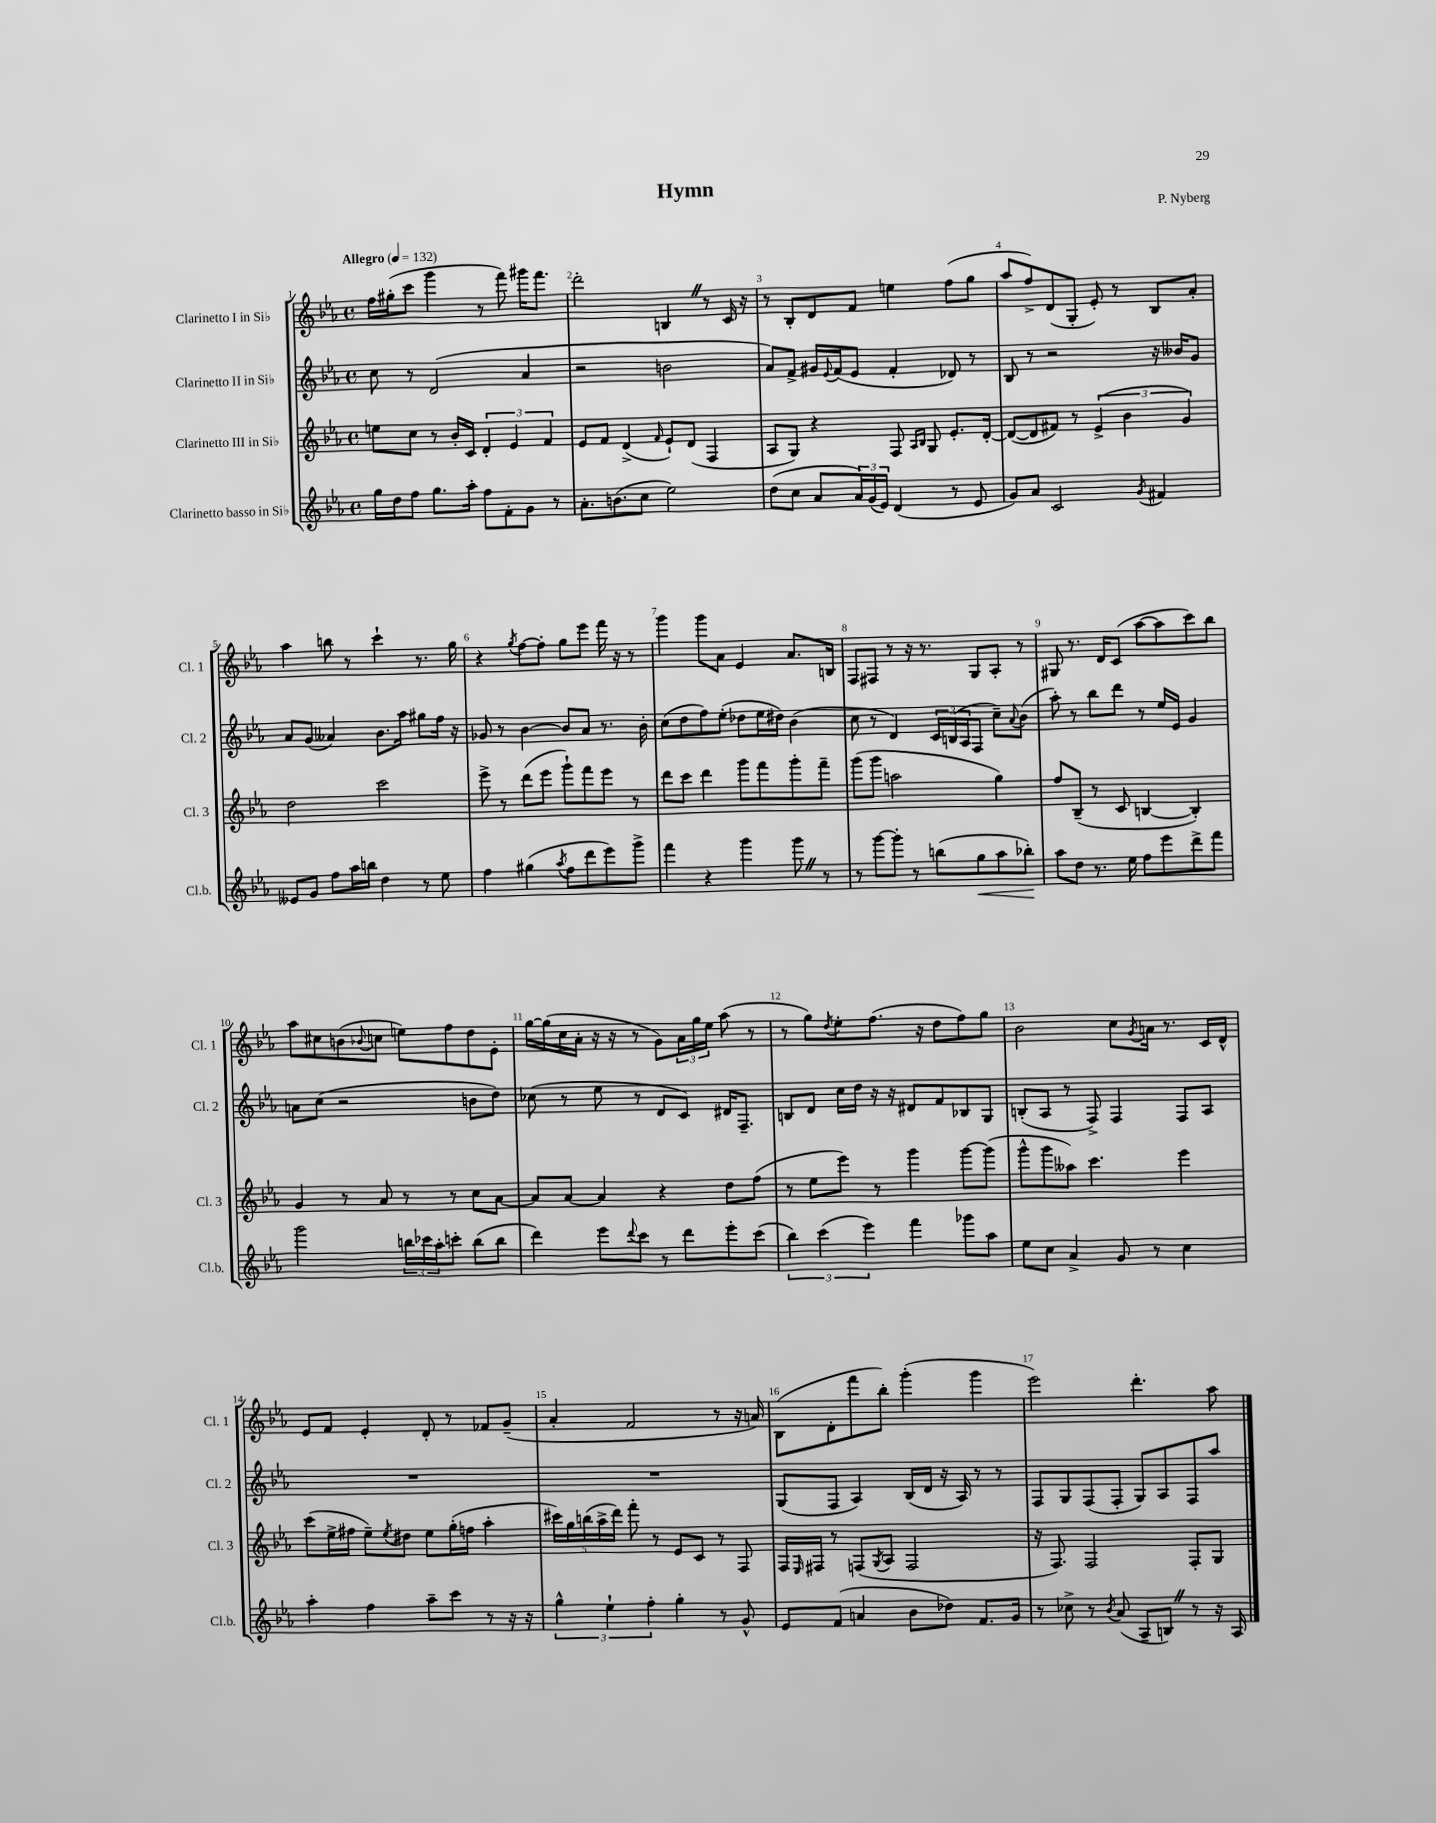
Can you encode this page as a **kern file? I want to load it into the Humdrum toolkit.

**kern	**kern	**kern	**kern
*staff4	*staff3	*staff2	*staff1
*clefG2	*clefG2	*clefG2	*clefG2
*k[b-e-a-]	*k[b-e-a-]	*k[b-e-a-]	*k[b-e-a-]
*M4/4	*M4/4	*M4/4	*M4/4
*met(c)	*met(c)	*met(c)	*met(c)
*MM132	*MM132	*MM132	*MM132
16gg	8ee	8cc	16ff
16dd	.	.	(16gg#'
8ff	8cc	8r	8ccc
8.gg	8r	(2d	4ggg
.	16b-'	.	.
16aa-'	16c	.	.
8ff	6d'	.	8r
8f'	.	.	8fff)
.	6e-	.	.
8g	.	4a-	16ggg#
.	.	.	8.fff
.	6f	.	.
8r	.	.	.
=	=	=	=
8.a-'	8e-	2r	2ddd'
.	8f	.	.
(8.b	.	.	.
.	(4d^	.	.
8cc	.	.	.
.	16qqf	.	.
2ee-)	8e-`)	2b	4B
.	(8d	.	.
.	4F	.	8r
.	.	.	16c
.	.	.	16r
=	=	=	=
(8dd	8A-	8a-)	8r
8cc	8G)	8f^	8B-'
8a-	4r	16g#	8d
.	.	8qqe-	.
.	.	(16f	.
24a-)	.	8e-	8f
(24g	.	.	.
24e-)	.	.	.
(4d	8F	4f'	4ee
.	16qqA-	.	.
.	16qqB-	.	.
.	8G	.	.
8r	8.e-'	8d-)	(8ff
8e-	.	8r	8gg
.	[16d'	.	.
=	=	=	=
8g)	(8d_	8B-	8aa-
8a-	8d]	8r	8ff^)
2c	8f#)	2r	(8d
.	8r	.	8G'
.	(6e-^	.	8e-')
.	.	.	8r
.	6b-	.	.
8qg	.	.	.
4f#	.	16r	8B-
.	.	16b--	.
.	6g)	.	.
.	.	8g	8a-'
=	=	=	=
8e--	2dd	8a-	4aa-
8g	.	(8g	.
8ff	.	4a--)	8bb
16aa-	.	.	8r
16bb	.	.	.
4dd	2ccc	8.b-	4ccc`
.	.	16aa-	.
8r	.	8gg#	8.r
8ee-	.	16ff	.
.	.	16r	16gg
=	=	=	=
4ff	8eee-^	8g-	4r
.	8r	8r	.
.	.	.	8qgg
(4gg#	(8ddd	[4b-	[8ff
.	8eee-	.	8ff']
8qaa-	.	.	.
8ff	8ggg`)	8b-]	8gg
8ddd	8fff	8a-	8eee-
8eee-)	8eee-	8.r	16fff
.	.	.	16r
8ggg^	8r	.	8r
.	.	16b-'	.
=	=	=	=
4fff	8ddd	(8cc	4ggg
.	8ccc	8dd	.
4r	4ddd	8ff)	8ggg
.	.	(8ee-'	8a-
4ggg	8ggg	8dd-	4e-
.	8fff	16ee-	.
.	.	16dd#)	.
8ggg	8ggg'	(4b-	8.a-
8r	8fff~	.	.
.	.	.	16B
=	=	=	=
8r	(8ggg	8cc	8F
[8ggg	8ggg	8r	8F#
8ggg']	2aa	4d)	8r
8r	.	.	16r
.	.	.	8.r
(8bb	.	24c	.
.	.	(24B	.
.	.	24A-	.
8gg	.	8F	8G
8aa-	4gg)	8cc~)	8A-'
.	.	8qqa-	.
8bb-')	.	(8b-	8r
=	=	=	=
8aa-	8ff	8aa-')	8G#
8dd	(8B-~	8r	8.r
8.r	8r	8bb-	.
.	.	.	16d
.	8c	8ddd	(8c
16ee-	.	.	.
8ff	[4B	8r	[8aa-
8eee-	.	16ee-	8aa-]
.	.	16e-	.
8ddd^	4B'])	4g	8ccc)
8fff	.	.	8bb-
=	=	=	=
2ggg	4g	8a	8aa-
.	.	(8cc	8cc#
.	8r	2r	(8b
.	.	.	8qqb-
.	8a-	.	8cc
24bb	8r	.	8ee)
24ccc-	.	.	.
24aa-'	.	.	.
8ccc'	8r	.	8ff
(8bb	8cc	8b	8dd
8bb	[8a-	8dd)	8e-'
=	=	=	=
4ddd)	8a-]	(8cc-	[16gg
.	.	.	(16gg]
.	[8a-	8r	16cc
.	.	.	16a-'
8eee-	4a-]	8ee-	16r
.	.	.	16r
8qqddd	.	.	.
8ccc	.	8r	8r
8r	4r	8d	8g)
8ddd	.	8c)	24a-
.	.	.	24gg
.	.	.	24ee-
8eee-'	8dd	16d#	(8aa-
.	.	8.F~	.
(8ccc	(8ff	.	8r
=	=	=	=
6bb-)	8r	8B	8r
.	8ee-	8d	8gg)
(6ccc	.	.	.
.	.	.	8qdd
.	8eee-)	16cc	8ee-'
.	.	16dd	.
6eee-)	.	.	.
.	8r	16r	(8.ff
.	.	16r	.
4fff	4ggg	8d#	.
.	.	.	16r
.	.	8f	8dd
8ggg-	[8ggg	8B-	8ff)
8aa-	(8ggg]	8G	8gg
=	=	=	=
8ee-	8ggg^^	(8B'	2b-
8cc	8ggg	8A-	.
4a-^	8aa--)	8r	.
.	4.ccc	8F^)	.
8g	.	4F	8cc
.	.	.	8qg
8r	.	.	16a
.	.	.	8.r
4cc	4eee-	8F	.
.	.	8A-	16c
.	.	.	16d^^
=	=	=	=
4aa-'	(8ccc	1r	8e-
.	16ee-^	.	8f
.	16ff#	.	.
4ff	8ee-~)	.	4e-'
.	8qee-	.	.
.	8dd#	.	.
8aa-~	8ee-	.	8d'
8ccc	(16gg'	.	8r
.	16ff	.	.
8r	4aa-'	.	8f-
16r	.	.	(8g~
16r	.	.	.
=	=	=	=
6gg^^	20ccc#)	1r	4a-'
.	20gg	.	.
.	(20bb	.	.
.	20aa-^	.	.
6ee-`	.	.	.
.	20ddd)	.	.
.	8fff'	.	2f
6ff'	.	.	.
.	8r	.	.
4gg'	8e-	.	.
.	8c	.	.
8r	8r	.	8r
8g^^	8F	.	16r
.	.	.	16a)
=	=	=	=
8e-	16F	(8G	(8B-
.	16qqE-	.	.
.	16F#	.	.
(8f	8r	8F	8d'
4a	(8F	4A-)	8fff
.	8qG	.	.
.	8A-	.	8bb-')
8b-	2F	(16B-	(4ggg'
.	.	16d	.
8dd-)	.	16r	.
.	.	16A-)	.
8.f	.	8r	4ggg
.	.	8r	.
16g	.	.	.
=	=	=	=
8r	16r	8F	2eee-)
.	8.F)	.	.
8cc-^	.	8G	.
8r	2F	(8F	.
8qb-	.	.	.
(8a-	.	8F'	.
8A-~	.	8G)	4.ddd'
8B)	.	8A-	.
8r	8F'	8F	.
16r	8G	8aa-	8aa-
16A-	.	.	.
==	==	==	==
*-	*-	*-	*-
